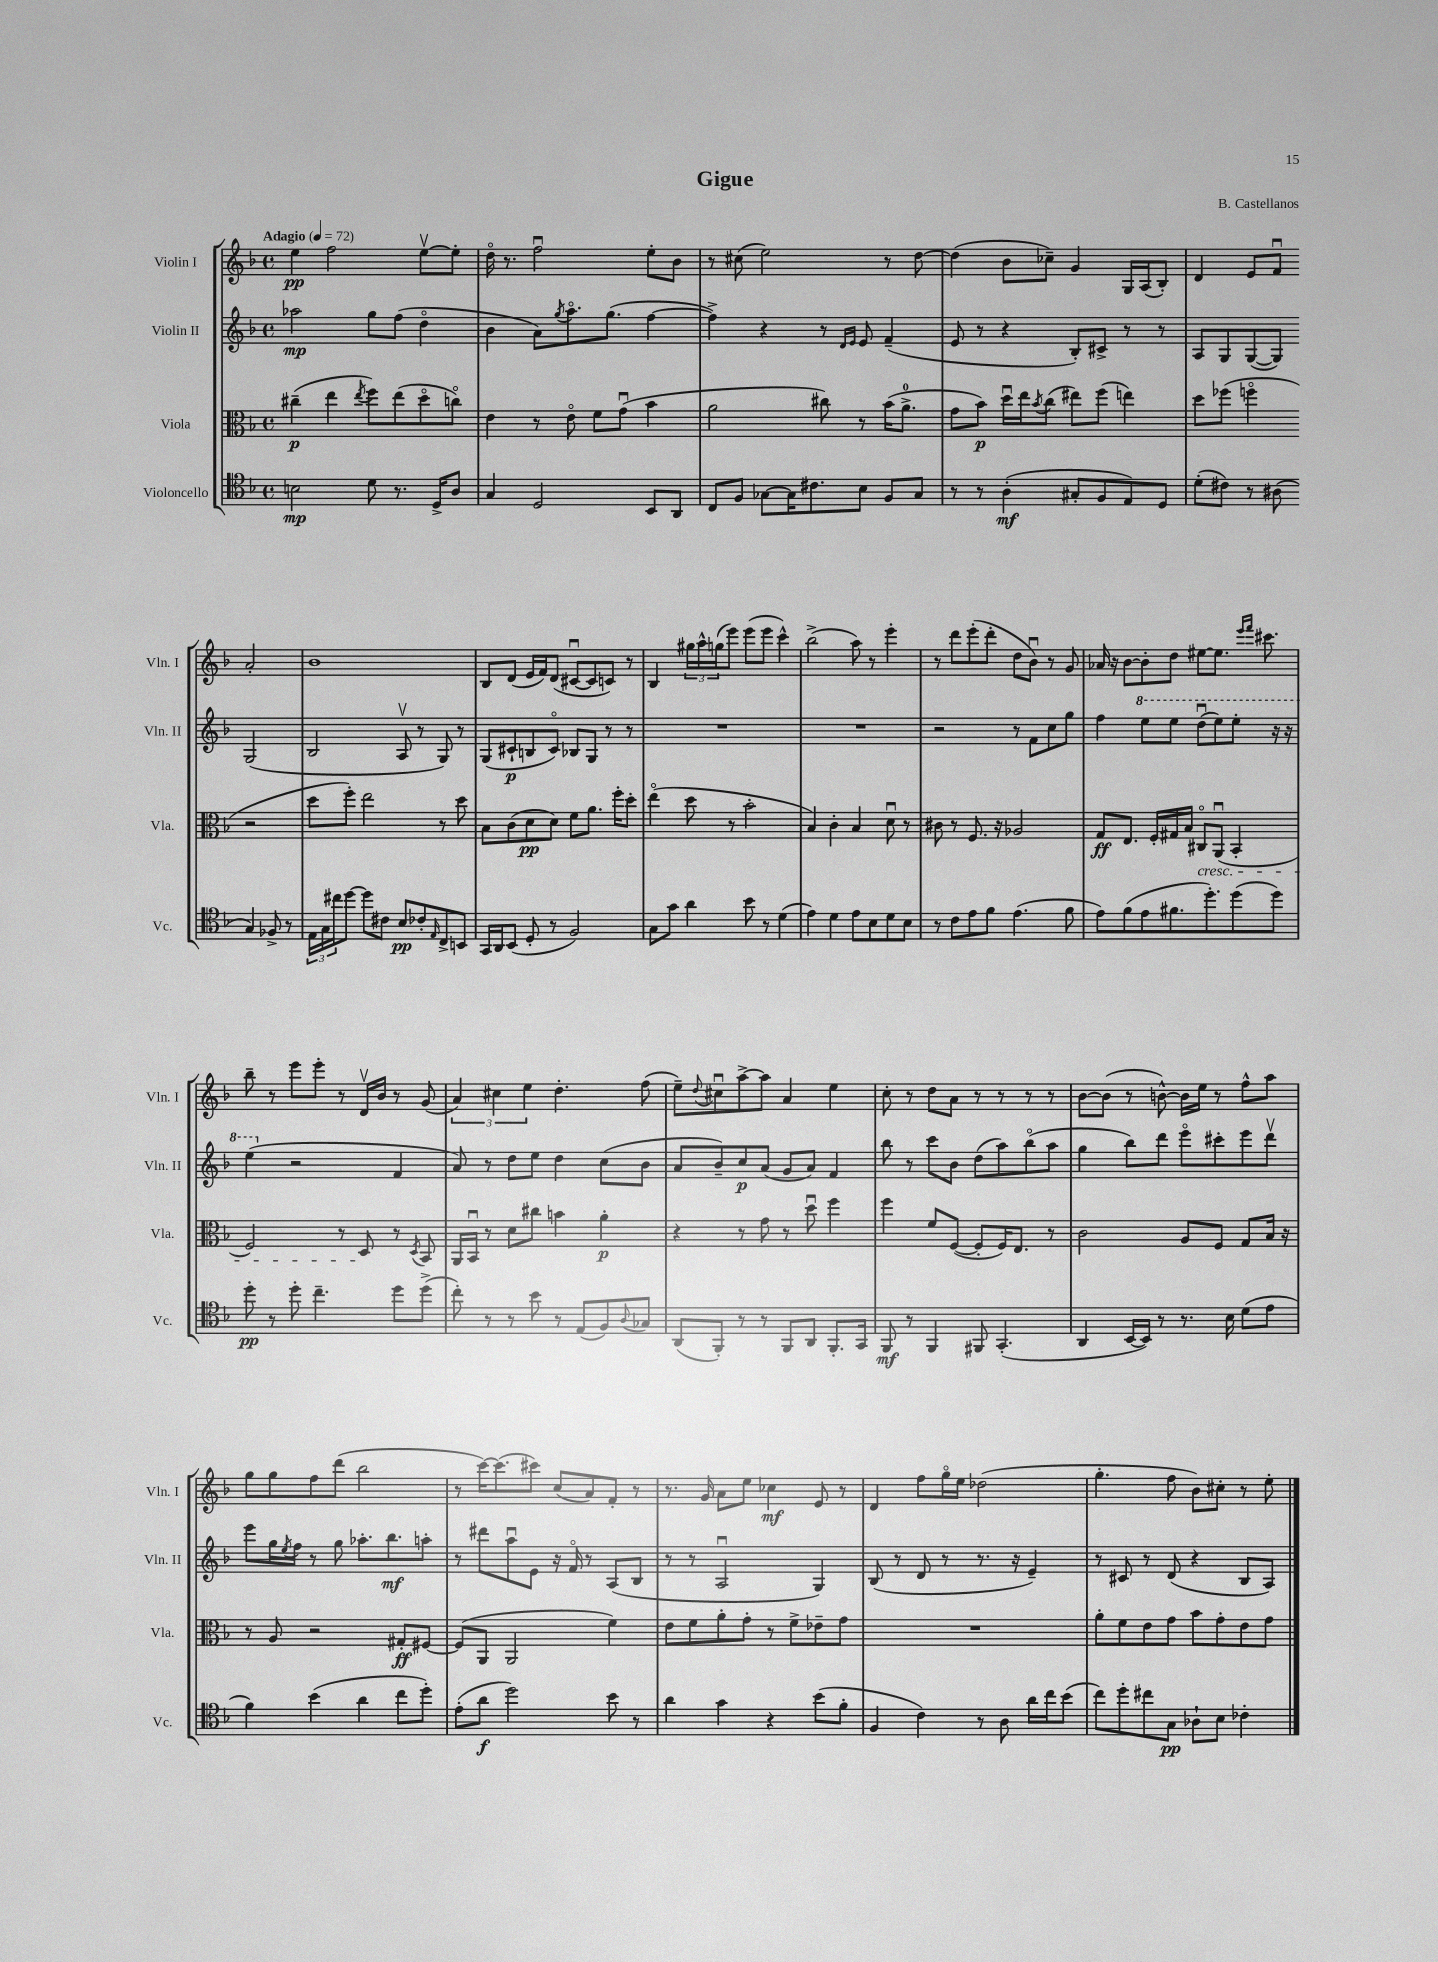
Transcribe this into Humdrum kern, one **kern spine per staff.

**kern	**dynam	**kern	**dynam	**kern	**dynam	**kern	**dynam
*part4	*part4	*part3	*part3	*part2	*part2	*part1	*part1
*staff4	*staff4	*staff3	*staff3	*staff2	*staff2	*staff1	*staff1
*I"Violoncello	*	*I"Viola	*	*I"Violin II	*	*I"Violin I	*
*I'Vc.	*	*I'Vla.	*	*I'Vln. II	*	*I'Vln. I	*
*clefC4	*	*clefC3	*	*clefG2	*	*clefG2	*
*k[b-]	*	*k[b-]	*	*k[b-]	*	*k[b-]	*
*M4/4	*	*M4/4	*	*M4/4	*	*M4/4	*
*met(c)	*	*met(c)	*	*met(c)	*	*met(c)	*
*MM72	*	*MM72	*	*MM72	*	*MM72	*
=1	=1	=1	=1	=1	=1	=1	=1
!	!	!	!	!	!	!LO:TX:a:B:t=Adagio	!
2Bn\	mp	(4cc#X~\	p	2aa-X\	mp	4ee\	pp
.	.	4ee\	.	.	.	2ff\	.
.	.	8qee/	.	.	.	.	.
8d\	.	8ff\L)	.	8gg\L	.	.	.
8.r	.	(8ee\	.	(8ff\J	.	.	.
.	.	8dd\	.	4dd\	.	[8eev\L	.
16D^/KL	.	.	.	.	.	.	.
8A/J	.	8ccn\J)	.	.	.	8ee'\J]	.
=2	=2	=2	=2	=2	=2	=2	=2
4G/	.	4e\	.	4b-\	.	16dd\	.
.	.	.	.	.	.	8.r	.
2D/	.	8r	.	8a\L)	.	2ffu\	.
.	.	.	.	8qgg/	.	.	.
.	.	8e\	.	8.aa\	.	.	.
.	.	8f\L	.	.	.	.	.
.	.	.	.	(8.gg\J	.	.	.
.	.	(8gu\J	.	.	.	.	.
8BB-/L	.	4b-\	.	[4ff\	.	8ee'\L	.
8AA/J	.	.	.	.	.	8b-\J	.
=3	=3	=3	=3	=3	=3	=3	=3
8C/L	.	2a\	.	4ff^\])	.	8r	.
8F/J	.	.	.	.	.	(8cc#X\	.
[8G-X\L	.	.	.	4r	.	2ee\)	.
16G-\K]	.	.	.	.	.	.	.
8.c#X\	.	.	.	.	.	.	.
.	.	8cc#X\)	.	8r	.	.	.
.	.	.	.	16qqd/LL	.	.	.
.	.	.	.	16qqe/JJ	.	.	.
8B-\J	.	8r	.	8e/	.	.	.
8F/L	.	(16b-\KL	.	(4f~/	.	8r	.
.	.	8.a^\J	.	.	.	.	.
8G-/J	.	.	.	.	.	[8dd\	.
=4	=4	=4	=4	=4	=4	=4	=4
8r	.	8g\L	.	8e/	.	(4dd\]	.
8r	.	8b-\J)	p	8r	.	.	.
(4A'\	mf	16ddu\LL	.	4r	.	8b-\L	.
.	.	16ee\J	.	.	.	.	.
.	.	8qb-/	.	.	.	.	.
.	.	(8cc\J	.	.	.	8cc-X~\J)	.
8G#X'/L	.	8ee#X\L)	.	8B-'/L)	.	4g/	.
8F/	.	(8ff\J	.	8c#X^/J	.	.	.
8E/)	.	4een\)	.	8r	.	16G/LL	.
.	.	.	.	.	.	(16A/J	.
8D/J	.	.	.	8r	.	8B-'/J)	.
=5	=5	=5	=5	=5	=5	=5	=5
(8d'\L	.	8dd\L	.	8A/L	.	4d/	.
8c#X\J)	.	(8ff-X\J	.	8G/	.	.	.
8r	.	4ffn\	.	([8G/	.	8e/L	.
(8A#X\	.	.	.	8G/J])	.	8fu/J	.
4G/)	.	2r	.	(2G/	.	2a'/	.
8F-X^/	.	.	.	.	.	.	.
8r	.	.	.	.	.	.	.
!!LO:LB:g=z
=6	=6	=6	=6	=6	=6	=6	=6
24E\LL	.	8dd\L	.	2B-/	.	1b-	.
24G\	.	.	.	.	.	.	.
24cc#X\J	.	.	.	.	.	.	.
[8dd\J	.	8ff'\J)	.	.	.	.	.
8dd\L]	.	2ee\	.	.	.	.	.
8c#X\J	.	.	.	.	.	.	.
8B-/L	pp	.	.	8Av/	.	.	.
8c-X'/	.	.	.	8r	.	.	.
16qqE/	.	.	.	.	.	.	.
8C^/	.	8r	.	8G/)	.	.	.
8BBn/J	.	8dd\	.	8r	.	.	.
=7	=7	=7	=7	=7	=7	=7	=7
16GG/LL	.	8B-\L	.	(8G/L	.	8B-/L	.
16AA/J	.	.	.	.	.	.	.
(8BB-/J	.	(8c\	.	8c#X`/	p	(8d/J	.
8D'/	.	8d\	pp	8Bn/	.	16e/LL	.
.	.	.	.	.	.	16f/J)	.
8r	.	8d\J)	.	8c#/J)	.	(8d/J	.
2F/)	.	8f\L	.	8B-X/L	.	[8c#Xu/L	.
.	.	8.a\J	.	8G/J	.	8c#/]	.
.	.	.	.	8r	.	8cn/J)	.
.	.	16ff'\KL	.	.	.	.	.
.	.	8dd'\J	.	8r	.	8r	.
=8	=8	=8	=8	=8	=8	=8	=8
8G\L	.	(4ee\	.	1r	.	4B-/	.
8g\J	.	.	.	.	.	.	.
4a\	.	8dd\	.	.	.	24gg#X\LL	.
.	.	.	.	.	.	24aa^^\	.
.	.	.	.	.	.	(24ggn\J	.
.	.	8r	.	.	.	8eee\J)	.
8b-\	.	2b-'\	.	.	.	(8eee\L	.
8r	.	.	.	.	.	8eee\J	.
(4d\	.	.	.	.	.	4ccc^^\)	.
=9	=9	=9	=9	=9	=9	=9	=9
4e\)	.	4B-/)	.	1r	.	(2bb-^\	.
4d\	.	4c'\	.	.	.	.	.
8e\L	.	4B-/	.	.	.	8aa\)	.
8B-\	.	.	.	.	.	8r	.
8d\	.	8du\	.	.	.	4eee'\	.
8B-\J	.	8r	.	.	.	.	.
=10	=10	=10	=10	=10	=10	=10	=10
8r	.	8c#X\	.	2r	.	8r	.
8c\L	.	8r	.	.	.	8ddd\L	.
8e\	.	8.F/	.	.	.	(8eee'\	.
8f\J	.	.	.	.	.	8ddd'\J	.
.	.	16r	.	.	.	.	.
(4.e\	.	2A-X/	.	8r	.	8dd\L	.
.	.	.	.	8f\L	.	8b-u\J)	.
.	.	.	.	8cc\	.	8r	.
8f\	.	.	.	8gg\J	.	8g/	.
=11	=11	=11	=11	=11	=11	=11	=11
8e\L)	.	8G/L	ff	4ff\	.	16a-X/	.
.	.	.	.	.	.	16r	.
(8f\	.	8.E/J	.	.	.	[8b-\L	.
*	*	*	*	*8va	*	*	*
8e\	.	.	.	8eee\L	.	8b-'\]	.
.	.	16F'/LL	.	.	.	.	.
8.f#X\	.	16G#X/	.	8eee\J	.	8dd\J	.
.	.	16B-/JJ	.	.	.	.	.
!	!	!LO:TX:b:i:t=cresc.	!	!	!	!	!
.	.	8C#X/L	.	(8dddu\L	.	[8ee#X\L	.
8.dd'\)	.	.	.	.	.	.	.
.	.	(8AAu/J	.	8eee\)	.	8.ee#\J]	.
(8dd\	.	4BB-'/	.	8eee'\J	.	.	.
.	.	.	.	.	.	16qqeee/LL	.
.	.	.	.	.	.	16qqfff/JJ	.
.	.	.	.	.	.	8.ccc#X\	.
8dd\J)	.	.	.	16r	.	.	.
.	.	.	.	16r	.	.	.
!!LO:LB:g=z
=12	=12	=12	=12	=12	=12	=12	=12
8dd'\	pp	2F/)	.	(4eee\	.	8bb-~\	.
8r	.	.	.	.	.	8r	.
*	*	*	*	*X8va	*	*	*
8dd'\	.	.	.	2r	.	8eee\L	.
4.cc~\	.	.	.	.	.	8eee'\J	.
.	.	8r	.	.	.	8r	.
.	.	8D/	.	.	.	16dv/LL	.
.	.	.	.	.	.	16b-/JJ	.
8dd\L	.	8r	.	4f/	.	8r	.
.	.	8qD/	.	.	.	.	.
(8dd^\J	.	8BB-/	.	.	.	(8g/	.
=13	=13	=13	=13	=13	=13	=13	=13
8cc'\)	.	16AA/LL	.	8a/)	.	6a/)	.
.	.	16BB-u/JJ	.	.	.	.	.
8r	.	8r	.	8r	.	.	.
.	.	.	.	.	.	6cc#X\	.
8r	.	8d\L	.	8dd\L	.	.	.
.	.	.	.	.	.	6ee\	.
8b-\	.	8cc#X\J	.	8ee\J	.	.	.
8r	.	4bn\	.	4dd\	.	4.dd'\	.
(8E/L	.	.	.	.	.	.	.
8F/)	.	4a'\	p	(8cc\L	.	.	.
8qqA/	.	.	.	.	.	.	.
8G-X/J	.	.	.	8b-\J	.	(8ff\	.
=14	=14	=14	=14	=14	=14	=14	=14
(8AA/L	.	4r	.	8a/L	.	8ee~\L)	.
.	.	.	.	.	.	8qqdd/	.
8FF'/J)	.	.	.	8b-~/)	.	8cc#Xu\	.
8r	.	8r	.	8cc/	p	[8aa^\	.
8r	.	8g\	.	(8a/J	.	8aa\J]	.
8FF/L	.	8r	.	8g/L	.	4a/	.
8AA/J	.	8ddu\	.	8a/J)	.	.	.
8.FF'/L	.	4ff\	.	4f/	.	4ee\	.
16GG/Jk	.	.	.	.	.	.	.
=15	=15	=15	=15	=15	=15	=15	=15
8FF/	mf	4ff\	.	8bb-\	.	8cc'\	.
8r	.	.	.	8r	.	8r	.
4FF/	.	8f/L	.	8ccc\L	.	8dd\L	.
.	.	([8F/J	.	8b-\J	.	8a\J	.
8FF#X/	.	8F'/L]	.	(8dd\L	.	8r	.
(4.GG'/	.	16F/K)	.	8aa\)	.	8r	.
.	.	8.E/J	.	.	.	.	.
.	.	.	.	(8bb-\	.	8r	.
.	.	8r	.	8aa\J	.	8r	.
=16	=16	=16	=16	=16	=16	=16	=16
4AA/	.	2c\	.	4gg\	.	[8b-\L	.
.	.	.	.	.	.	(8b-\J]	.
[16BB-/LL	.	.	.	8bb-\L)	.	8r	.
16BB-/JJ])	.	.	.	.	.	.	.
8r	.	.	.	8ddd\J	.	[8bn^^\)	.
8.r	.	8A/L	.	8eee\L	.	16b\LL]	.
.	.	.	.	.	.	16ee\JJ	.
.	.	8F/J	.	8ccc#X'\	.	8r	.
16B-\	.	.	.	.	.	.	.
(8d\L	.	8G/L	.	8eee\	.	8ff^^\L	.
8e\J	.	16B-/Jk	.	8dddv\J	.	8aa\J	.
.	.	16r	.	.	.	.	.
!!LO:LB:g=z
=17	=17	=17	=17	=17	=17	=17	=17
4f\)	.	8r	.	8eee\L	.	8gg\L	.
.	.	8A/	.	16gg\L	.	8gg\	.
.	.	.	.	8qee/	.	.	.
.	.	.	.	16ff\JJ	.	.	.
(4b-\	.	2r	.	8r	.	8ff\	.
.	.	.	.	8gg\	.	(8ddd\J	.
4a\	.	.	.	8.aa-X'\L	.	2bb-\	.
.	.	.	.	8.bb-\	mf	.	.
8cc\L	.	8G#X'/L	ff	.	.	.	.
8dd'\J)	.	[8F#X/J	.	8aan'\J	.	.	.
=18	=18	=18	=18	=18	=18	=18	=18
(8e'\L	.	(8F#/L]	.	8r	.	8r	.
8a\J	f	8AA/J	.	8ddd#X\L	.	[16ccc\KL)	.
.	.	.	.	.	.	(8.ccc\]	.
2dd\)	.	2AA/	.	8aau\	.	.	.
.	.	.	.	8e\J	.	8ccc#X\J)	.
.	.	.	.	16r	.	(8cc/L	.
.	.	.	.	16f/	.	.	.
.	.	.	.	8r	.	8a/)	.
8b-\	.	4f\)	.	(8A/L	.	8f'/J	.
8r	.	.	.	8B-/J	.	8r	.
=19	=19	=19	=19	=19	=19	=19	=19
4a\	.	8e\L	.	8r	.	8.r	.
.	.	8f\	.	8r	.	.	.
.	.	.	.	.	.	16g/	.
4g\	.	8a'\	.	2Au/	.	8a\L	.
.	.	8g'\J	.	.	.	8ee\J	.
4r	.	8r	.	.	.	4cc-X\	mf
.	.	8f^\L	.	.	.	.	.
(8b-\L	.	8e-X~\	.	4G/)	.	8e/	.
8f'\J	.	8g\J	.	.	.	8r	.
=20	=20	=20	=20	=20	=20	=20	=20
4F/	.	1r	.	(8B-/	.	4d/	.
.	.	.	.	8r	.	.	.
4c\)	.	.	.	8d/	.	8ff\L	.
.	.	.	.	8r	.	16gg\L	.
.	.	.	.	.	.	16ee\JJ	.
8r	.	.	.	8.r	.	(2dd-X\	.
8A\	.	.	.	.	.	.	.
.	.	.	.	16r	.	.	.
16a\LL	.	.	.	4e~/)	.	.	.
16cc\J	.	.	.	.	.	.	.
(8b-\J	.	.	.	.	.	.	.
=21	=21	=21	=21	=21	=21	=21	=21
8cc\L)	.	8a'\L	.	8r	.	4.gg'\	.
8dd'\	.	8f\	.	8c#X/	.	.	.
8cc#X\	.	8e\	.	8r	.	.	.
8G\J	pp	8g\J	.	(8d/	.	8ff\	.
8A-X`\L	.	8b-\L	.	4r	.	8b-\L)	.
8B-\J	.	8g'\	.	.	.	8cc#X'\J	.
4c-X'\	.	8e\	.	8B-/L	.	8r	.
.	.	8g\J	.	8A/J)	.	8ee'\	.
==	==	==	==	==	==	==	==
*-	*-	*-	*-	*-	*-	*-	*-
